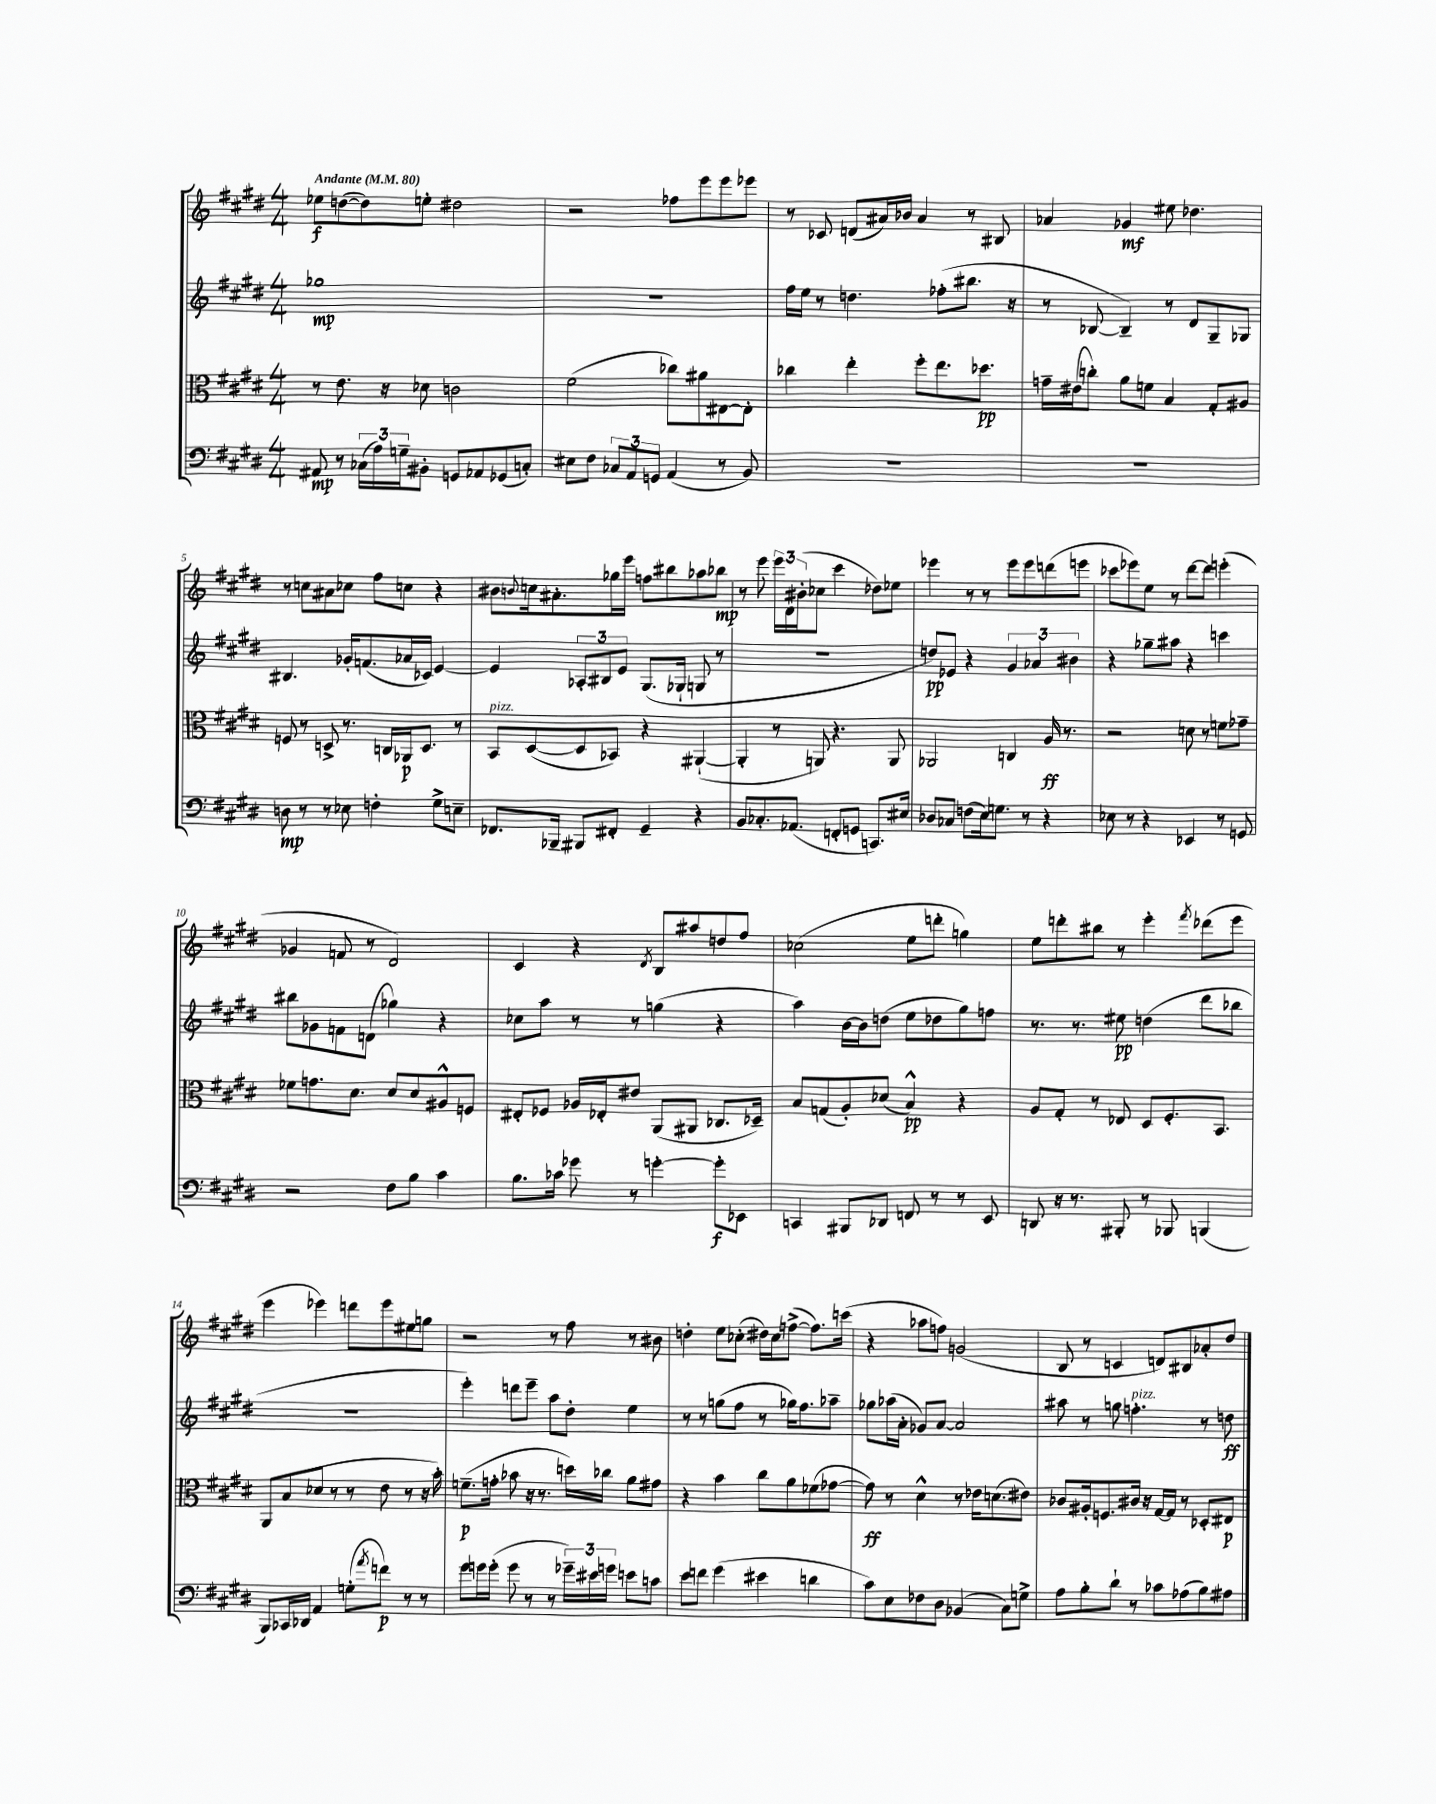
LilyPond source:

<<
\new StaffGroup <<
\new Staff = "s0" {
    \clef treble \key e \major \numericTimeSignature \time 4/4 \tempo "Andante" 4 = 80
    ees''8\f d''8~( d''8) e''8-. dis''2 |
    r2 fes''8 e'''8 e'''8 ees'''8 |
    r8 ces'8 d'8( ais'16) bes'16 ais'4 r8 bis8 |
    aes'4 ges'4\mf eis''8 des''4. |
    r8 c''8 ais'8 ces''8 fis''8 c''8 r4 |
    bis'8 \appoggiatura { b'8 } c''16 ais'8.-. ges''16 e'''16 f''8 bis''8 aes''8 bes''8\mp |
    r8 e'''8 \tuplet 3/2 { e'''16 dis'16 bis'16-.( } ces''8 cis'''4 des''8) ees''8 |
    ees'''4 r8 r8 ees'''8 ees'''8 d'''8( e'''8 |
    ces'''8 ees'''8) e''8 r8 dis'''8~ dis'''8 e'''4-.( |
    ges'4 f'8 r8 dis'2) |
    cis'4 r4 \acciaccatura { dis'8 } b8 ais''8 d''8 fis''8 |
    ces''2( e''8 d'''8-. g''4) |
    e''8 d'''8-. bis''8 r8 e'''4-. \acciaccatura { fis'''8 } des'''8( e'''8 |
    e'''4 ees'''4) d'''8 ees'''8 eis''8 g''8 |
    r2 r8 fis''8 r8 bis'8 |
    d''4-. e''8 ces''8-.( dis''16) ces''16 f''8~->( f''8.) c'''16( |
    r4 aes''8 f''8) g'2( |
    b8 r8 c'4 d'8) bis8 aes'8-. dis''8 \bar "|." |
}
\new Staff = "s1" {
    \clef treble \key e \major \numericTimeSignature \time 4/4
    ges''1\mp |
    R1 |
    fis''16 e''16 r8 d''4. fes''8-.( bis''8. r16 |
    r8 bes8~ bes4--) r8 dis'8 gis8-- ges8 |
    bis4. ges'16-. f'8.( aes'16 ces'16) e'4~ |
    e'4 \tuplet 3/2 { aes8-. bis8 e'8 } gis8.( ges16-! g8 r8 |
    R1 |
    d''8\pp) ees'8 r4 \tuplet 3/2 { gis'4 aes'4 bis'4 } |
    r4 ges''8-- ais''8 r4 c'''4 |
    bis''8 ges'8 f'8 d'8( ges''4) r4 |
    ces''8 a''8 r8 r8 g''4( r4 |
    a''4) b'16~ b'16 d''8( e''8 des''8 gis''8) f''8 |
    r8. r8. eis''8\pp d''4( dis'''8 bes''8 |
    R1 |
    e'''4-.) d'''8 e'''8-- a''8 dis''8-. e''4 |
    r8 r8 g''8( fis''8 r8 ges''16) fis''8. aes''8-- |
    ges''8 aes''16( a'16-. ges'8) a'8~ a'2 |
    ais''8 r8 g''8 f''4.-.^\markup { \italic "pizz." } r8 d''8\ff \bar "|." |
}
\new Staff = "s2" {
    \clef alto \key e \major \numericTimeSignature \time 4/4
    r8 e'8. r16 des'8 c'2 |
    fis'2( ces''8) ais'8 eis8~ eis8-. |
    ces''4 e''4-. fis''8-. e''8. des''8.\pp |
    g'16-- eis'16( c''8-.) a'8 f'8 b4 gis8-. ais8 |
    f8 r8 d8-> r8. c16 aes,16\p d8. r8 |
    b,8^\markup { \italic "pizz." } dis8~( dis8 bes,8) r4 ais,4~-!( |
    ais,4-. r8 a,8) r4. a,8 |
    aes,2 c4 a16\ff r8. |
    r2 d'8 r8 f'8 ges'8-- |
    fes'8 g'8. dis'8. dis'8 dis'8 ais8-^ f8 |
    eis8-. fes8 aes16 ees16-. eis'8 a,8( ais,8 ces8. des16--) |
    b8 g8( a8-.) des'8( b4-^\pp) r4 |
    a8 gis8-. r8 ees8 dis8 fis8.-. b,8. |
    a,8 b8( des'8 r8 r8 e'8 r8 r16 b'16-.) |
    f'8.--\p( g'16-. bes'8 r16 r8. d''16) ces''16 a'8 gis'8 |
    r4 b'4 cis''8 a'8 fes'8( ges'8~ |
    ges'8\ff) r8 dis'4-^ r8 ees'16 d'8.( eis'8) |
    ces'8 ais16-. f8. cis'16 r16 gis16~ gis16 r8 des8-. eis8\p \bar "|." |
}
\new Staff = "s3" {
    \clef bass \key e \major \numericTimeSignature \time 4/4
    ais,8\mp r8 \tuplet 3/2 { ces16( a16) g16-- } bis,8-. g,8 aes,8 ges,8( c8-.) |
    eis8 fis8 \tuplet 3/2 { ces8 a,8 g,8 } a,4( r8 b,8) |
    R1 |
    R1 |
    d8\mp r8 r8 ees8 f4-. gis8-> e8-- |
    fes,8. bes,,16-- bis,,8 fis,8-. gis,4-- r4 |
    b,8 ces8.-. aes,8.( f,8-. g,8 c,8.) eis16 |
    des8 ces8 f8( e16) g8. r8 r4 |
    ees8 r8 r4 ees,4 r8 g,8 |
    r2 fis8 b8 cis'4 |
    b8. ces'16 ges'8 r8 g'4~-. g'8-.\f ees,8 |
    c,4 bis,,8 des,8 f,8 r8 r8 e,8 |
    d,8 r16 r8. bis,,8-. r8 bes,,8 b,,4( |
    b,,8) ces,16 des,16 a,4 g8-.( \acciaccatura { a'8 } f'8\p) r8 r8 |
    gis'8 g'16 g'16-.( g'8 r8 r8 \tuplet 3/2 { ges'16--) eis'16 g'16 } e'8 c'8 |
    e'8 f'8 gis'4( eis'4 d'4 |
    cis'8) e8 fes8 dis8 bes,4( cis8) g8-> |
    a8 b8-. dis'8-! r8 ces'8 aes8( b8) ais8 \bar "|." |
}
>>
>>
